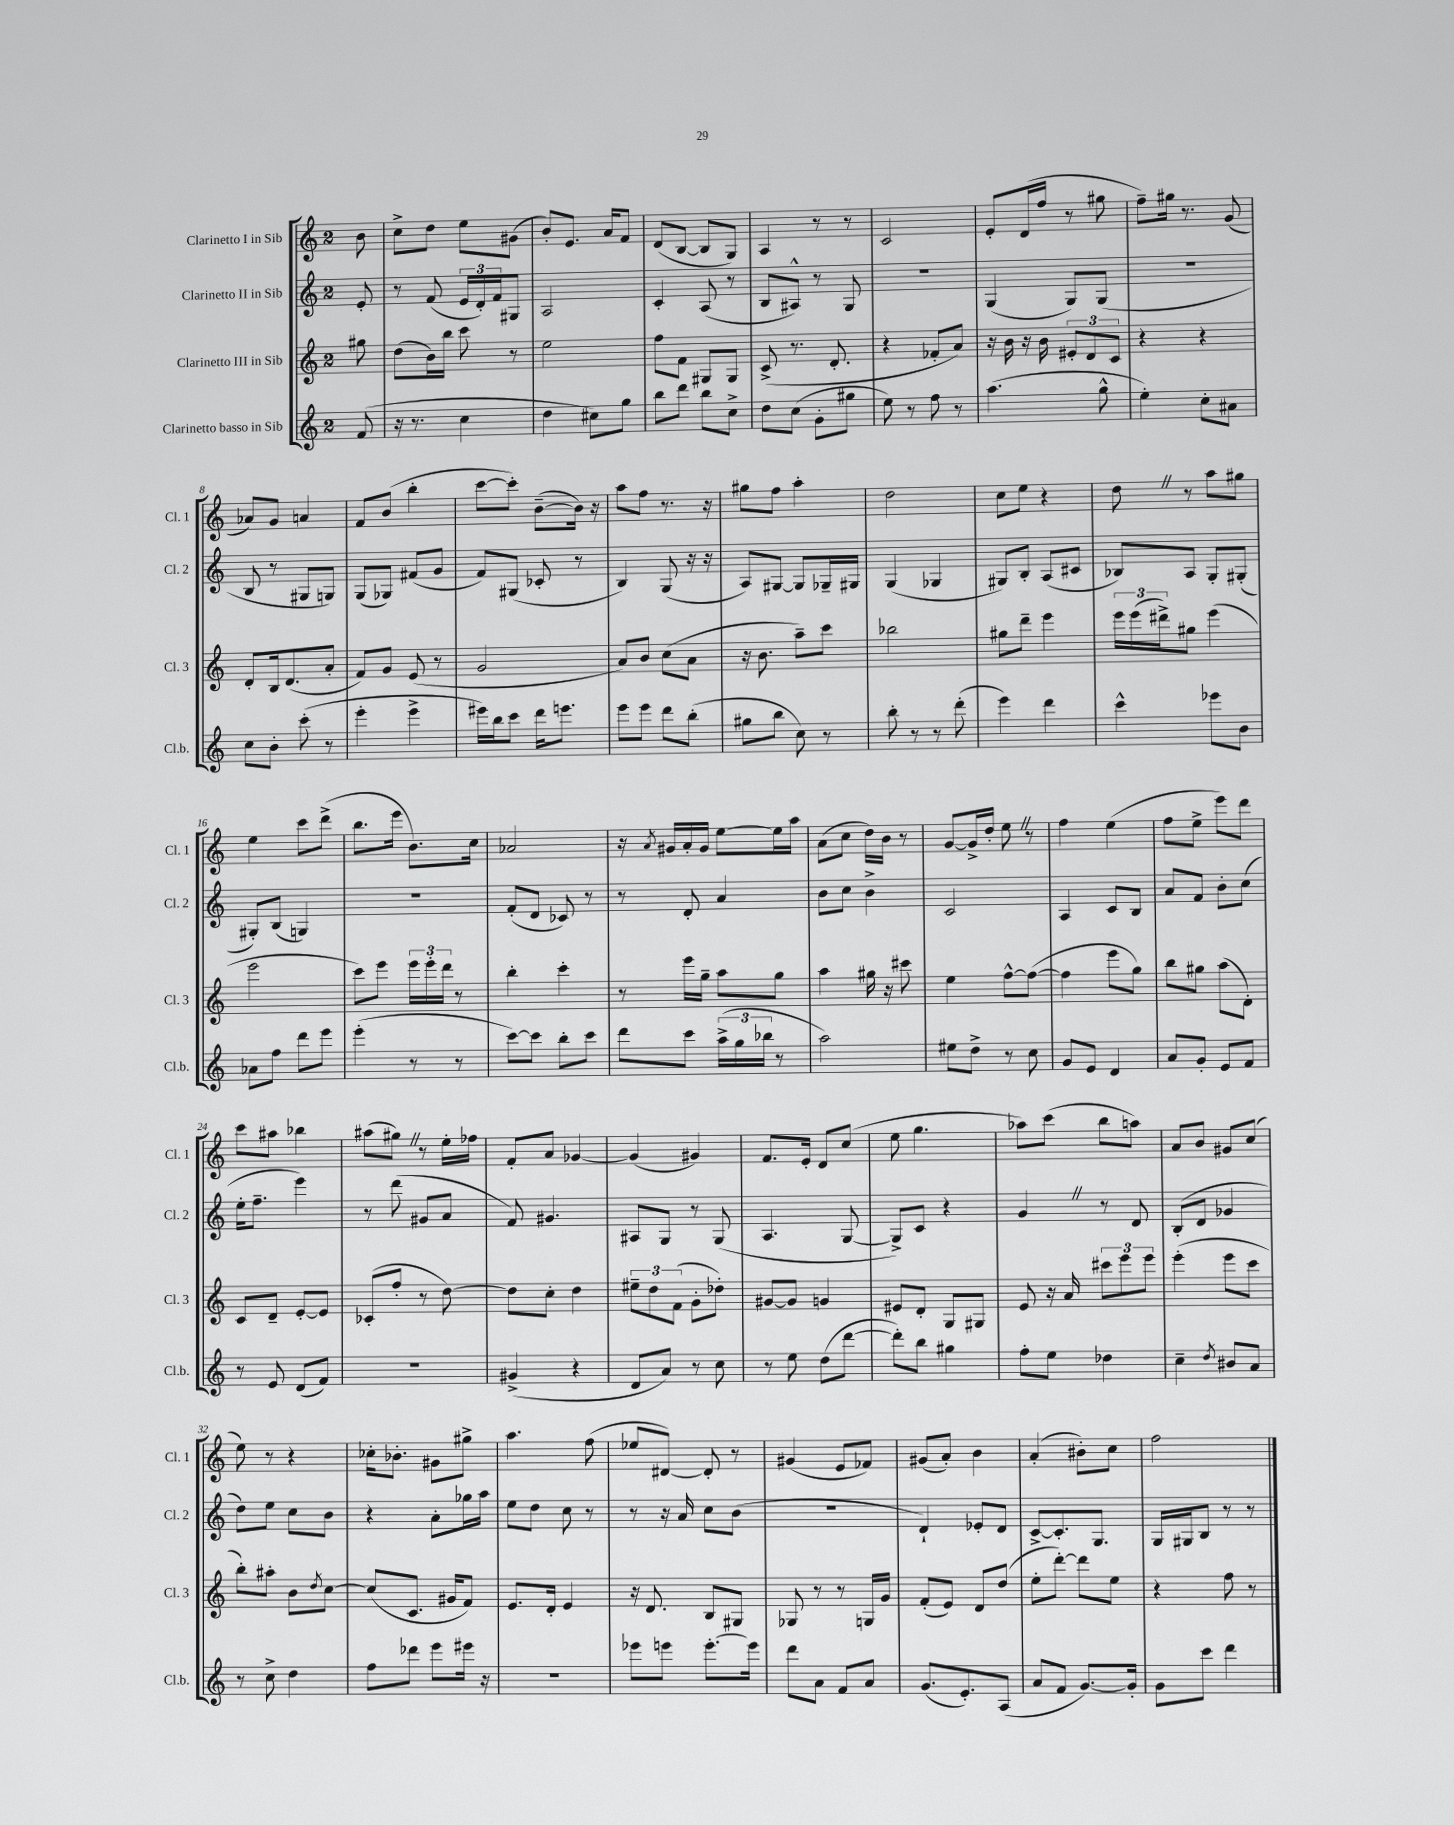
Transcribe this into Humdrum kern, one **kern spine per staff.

**kern	**kern	**kern	**kern
*staff4	*staff3	*staff2	*staff1
*clefG2	*clefG2	*clefG2	*clefG2
*k[]	*k[]	*k[]	*k[]
*M2/4	*M2/4	*M2/4	*M2/4
(8f	8gg#	8e'	8b
=	=	=	=
16r	(8dd	8r	8cc^
8.r	.	.	.
.	16b)	(8f	8dd
.	16bb	.	.
4cc	8ccc	24e	8ee
.	.	24d')	.
.	.	24f	.
.	8r	8G#	(8g#
=	=	=	=
4dd	2ee	2A	8b')
.	.	.	8.e
8cc#)	.	.	.
.	.	.	16a
8gg	.	.	8f
=	=	=	=
8bb	8ff	4c'	(8d
8ddd	8f	.	[8B
8bb	8G#	(8A	8B]
8cc^	8G#	8r	8G)
=	=	=	=
8dd	(8c^	8B	4A
(8cc	8.r	8A#^^)	.
8g'	.	8r	8r
.	8.d'	.	.
8gg#	.	8G	8r
=	=	=	=
8ee)	4r	2r	2c
8r	.	.	.
8ff	8f-'	.	.
8r	8a)	.	.
=	=	=	=
(4.aa	16r	(4G	8e'
.	16b	.	.
.	16r	.	(16d
.	16b	.	16ff
.	12e#'	8G)	8r
.	12d	.	.
8gg^^	.	(8G	8gg#
.	12c	.	.
=	=	=	=
4ee')	4r	2r	8ff~)
.	.	.	16gg#
.	.	.	8.r
8cc'	4r	.	.
8a#	.	.	(8g
=	=	=	=
8cc	8d'	8B	8a-)
8b'	16B	8r	8g
.	(8.d	.	.
(8ccc'	.	8G#	4a
8r	8a'	8G)	.
=	=	=	=
4eee'	8f)	(8G	8f
.	8g	8G-)	(8b
4eee^	(8e	(8f#	4bb'
.	8r	8g	.
=	=	=	=
16eee#)	2g	8f)	[8ccc
16bb	.	.	.
8ccc	.	(8G#	8ccc'])
16ddd	.	8c-'	([8b~
8.eee	.	.	.
.	.	8r	16b])
.	.	.	16r
=	=	=	=
8eee	8a)	4B)	8aa
8eee	8b	.	8ff
8ddd	(8cc	(8G	8.r
(8bb'	8a	16r	.
.	.	16r	16r
=	=	=	=
8gg#	16r	8A)	8gg#
.	8.b	.	.
8bb	.	[8G#	8ff
8cc)	8aa~)	8G#]	4aa'
8r	8ccc	16G-~	.
.	.	16G#	.
=	=	=	=
8bb'	2bb-	(4G	2dd
8r	.	.	.
8r	.	4G-	.
(8ddd'	.	.	.
=	=	=	=
4eee)	8gg#	8G#)	8cc
.	8ddd~	8B'	8ee
4ddd	4eee	(8A	4r
.	.	8c#	.
=	=	=	=
4ccc^^	24eee	8B-)	8dd
.	(24eee	.	.
.	24ddd#^)	.	.
.	8gg#	8A	8r
8eee-	(4eee	8G'	8aa
8b	.	(8G#'	8gg#
=	=	=	=
8a-	2eee	8G#')	4ee
8ff	.	(8B	.
8ddd	.	4G)	8ccc
8eee	.	.	(8ddd^
=	=	=	=
(4eee'	8ccc)	2r	8.bb
.	8eee	.	.
.	.	.	16eee
8r	24eee	.	8.b)
.	24eee'	.	.
.	24ddd	.	.
8r	8r	.	.
.	.	.	16cc
=	=	=	=
[8ccc)	4bb'	(8f'	2a-
8ccc]	.	8d	.
8bb'	4ccc'	8c-)	.
8ccc	.	8r	.
=	=	=	=
8ddd	8r	8r	16r
.	.	.	8qa
.	.	.	16g#
8ccc	16eee	8d'	16a'
.	16gg~	.	16g#
(24aa^	8aa	4a	[8ee
24gg	.	.	.
24bb-	.	.	.
8r	8gg	.	16ee]
.	.	.	16aa
=	=	=	=
2aa)	4aa	8b	(8a
.	.	8cc	8cc
.	16gg#	4b^	16dd)
.	16r	.	16b
.	8ccc#	.	8r
=	=	=	=
8ee#	4ee	2c	[8g
8dd^	.	.	16g^]
.	.	.	16dd'
8r	[8ff^^	.	8ee
8cc	(8ff_	.	8r
=	=	=	=
8g	4ff]	4A	4ff
8e	.	.	.
4d	8eee	8c	(4ee
.	8gg)	8B	.
=	=	=	=
8a	8bb	8a	8ff
8g'	8gg#	8f	8ee^
8e	(8aa	8b'	8eee)
8f	8d')	(8cc	8ddd
=	=	=	=
8r	8c	16ee'	8ccc
.	.	8.ff~	.
8e	8d~	.	8aa#
(8d	[8e'	4eee)	4bb-
8f)	8e]	.	.
=	=	=	=
2r	(8c-'	8r	(8aa#
.	8ff'	(8ddd	8gg#)
.	8r	8g#	8r
.	[8dd)	8a	16ee'
.	.	.	16ff-
=	=	=	=
(4g#^	8dd]	8f)	8f'
.	8cc'	4.g#	8a
4r	4dd	.	[4g-
=	=	=	=
8d	12ee#~	8A#	(4g-]
.	12dd	.	.
8a)	.	8G	.
.	(12f	.	.
8r	8g'	8r	4g#)
8cc	8dd-')	(8G	.
=	=	=	=
8r	[8g#	4.A	8.f
8ee	8g#]	.	.
.	.	.	16e'
(8dd	4g	.	8d
[8ddd	.	[8G	(8cc
=	=	=	=
8ddd'])	8e#	8G^])	8ee
8bb	8d'	8c	4.gg
4gg#	8G	4r	.
.	8G#	.	.
=	=	=	=
8ff'	8e	4g	8aa-)
8ee	16r	.	(8ccc
.	16a	.	.
4dd-	12ccc#	8r	8bb
.	12eee	.	.
.	.	8d	8aa)
.	12eee	.	.
=	=	=	=
4cc~	(4eee'	(8B'	8a
.	.	8d	8b
8qdd	.	.	.
8b#	8eee	4g-	8g#
8a	8ccc	.	(8cc
=	=	=	=
8r	8bb')	8dd)	8ee)
8cc^	8aa#'	8ee	8r
4dd	8b	8cc	4r
.	8qdd	.	.
.	[8cc	8b	.
=	=	=	=
8ff	(8cc]	4r	16cc-'
.	.	.	8.b-'
8ddd-	8.c	.	.
8eee	.	8a'	8g#
.	16g#	.	.
16eee#	8f)	16gg-	8gg#^
16r	.	16aa	.
=	=	=	=
2r	8.e	8ee	4.aa
.	.	8dd	.
.	16d'	.	.
.	4e	8cc	.
.	.	8r	(8ff
=	=	=	=
8eee-	16r	8r	8ee-
.	8.d	.	.
8eee	.	16r	[8d#)
.	.	16a	.
[8.eee'	8B	8cc	8d#']
.	8G#	(8b	8r
16eee]	.	.	.
=	=	=	=
8ddd	8G-	2r	(4g#
8a	8r	.	.
8f	8r	.	8e
8a	16G	.	8f-)
.	16g	.	.
=	=	=	=
(8.g	(8f'	4d`)	(8g#
.	8e)	.	8a')
8.e')	.	.	.
.	8d	8e-'	4b
(8A	(8dd	8d	.
=	=	=	=
8a	8ee'	[8c^	(4a'
8f	[8ddd')	8.c']	.
[8.g)	8ddd]	.	8b#')
.	.	8.G	.
.	8ee	.	8cc
16g']	.	.	.
=	=	=	=
8g	4r	16G	2ff
.	.	16G#	.
8ccc	.	8B	.
4ddd	8ff	8r	.
.	8r	8r	.
==	==	==	==
*-	*-	*-	*-
